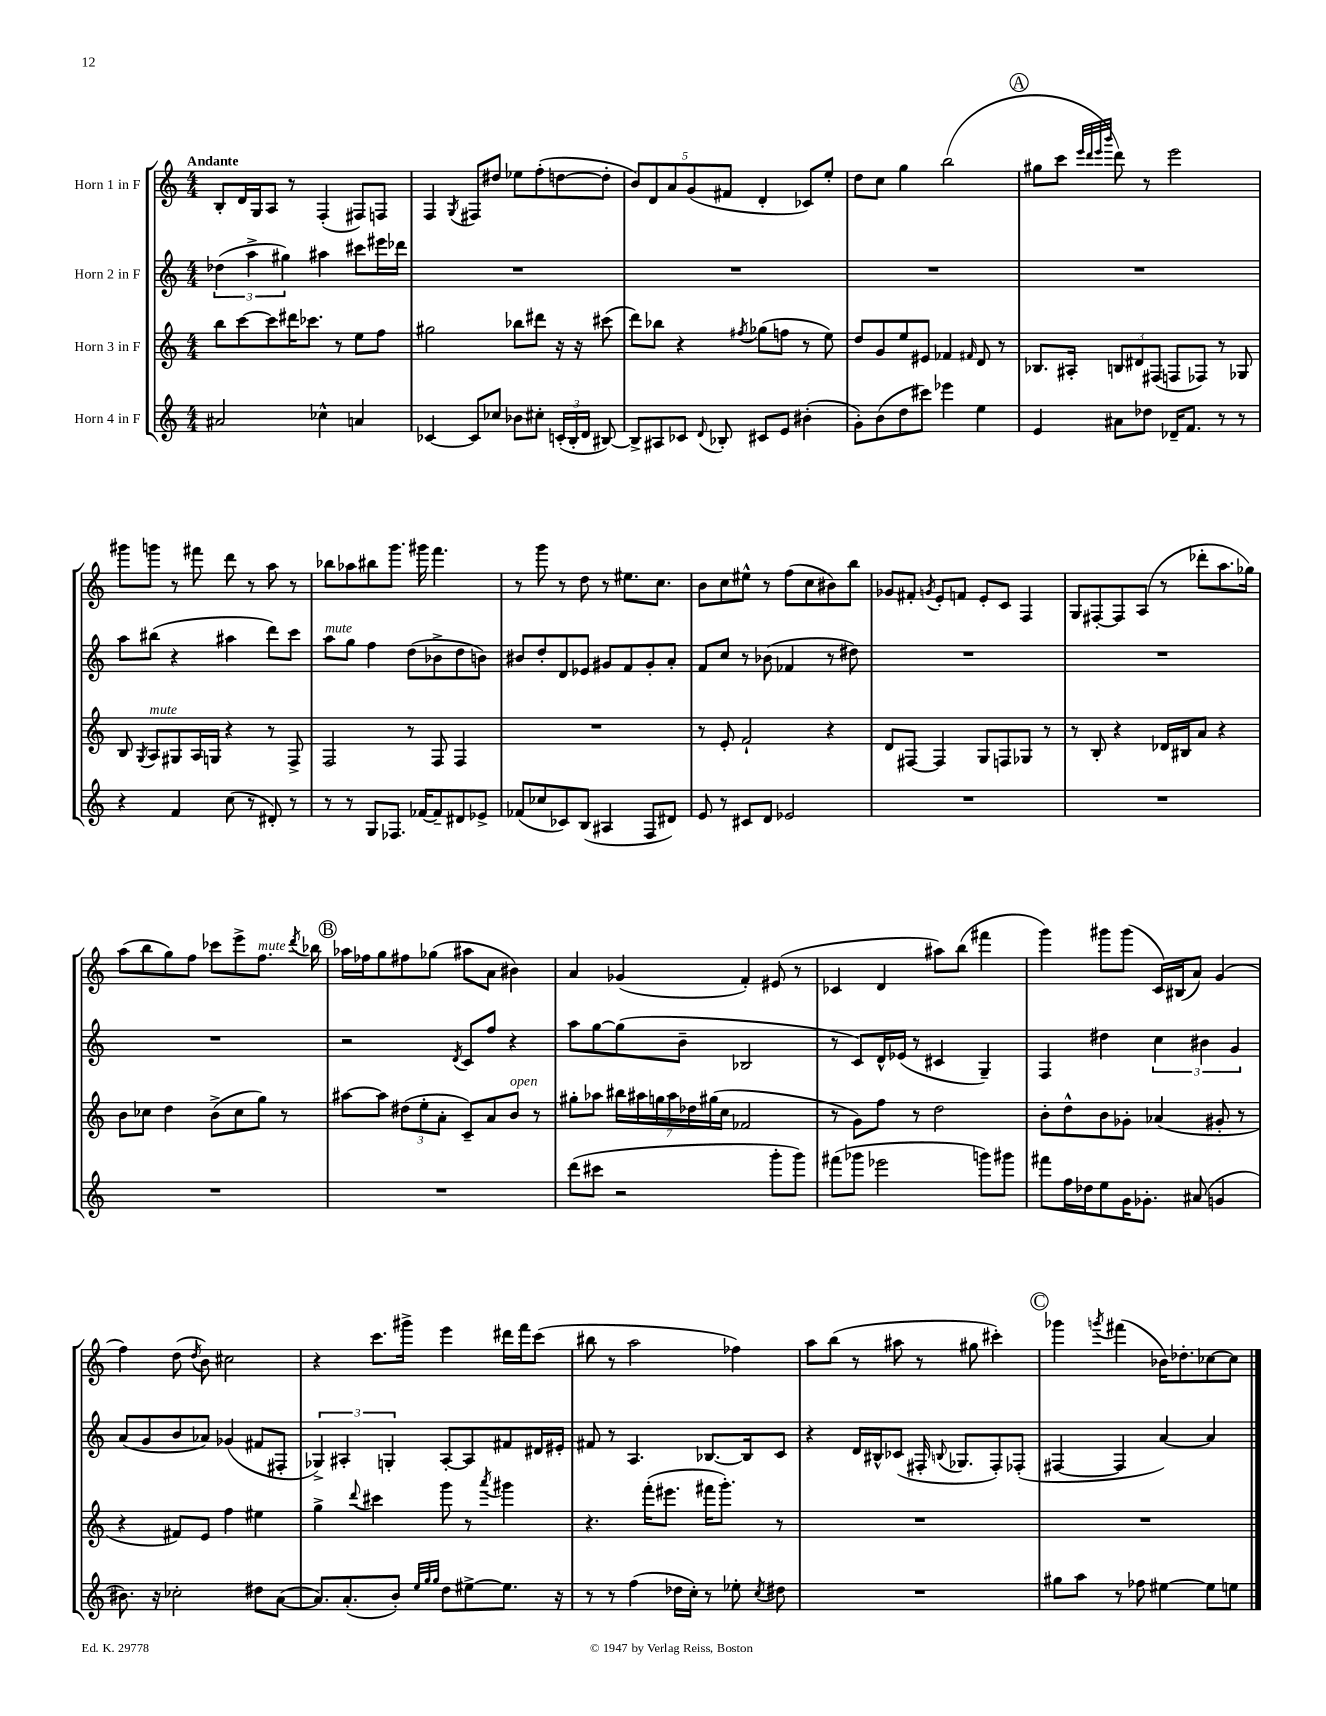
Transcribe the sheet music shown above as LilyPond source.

<<
\new StaffGroup <<
\new Staff = "s0" \with { instrumentName = "Horn 1 in F" } {
    \clef treble \key c \major \numericTimeSignature \time 4/4 \tempo "Andante"
    \autoBeamOff b8[-. d'16 g16 a8] r8 f4-.( fis8[) f8] |
    f4 \acciaccatura { g8 } fis8[ dis''8] ees''8[ f''8-.( d''8~ d''8]-. |
    \tuplet 5/4 { b'8[) d'8 a'8 g'8( fis'8] } d'4-. ces'8[) e''8]-. |
    d''8[ c''8] g''4 b''2( |
    \mark \markup { \circle "A" } gis''8[ c'''8] \grace { e'''32[ d'''32 e'''32 b'''32] } d'''8) r8 e'''2 |
    gis'''8[ g'''8] r8 fis'''8 d'''8 r8 a''8 r8 |
    bes''8[ aes''8 bis''8 g'''8.] gis'''16 f'''4. |
    r8 g'''8 r8 d''8 r8 eis''8.[ c''8.] |
    b'8[ c''8 eis''8]-^ r8 f''8[( c''8 bis'8) b''8] |
    ges'8[ fis'8]-. \acciaccatura { g'8 } e'8[-. f'8] e'8[-. c'8] f4 |
    g8[ fis8~-. fis8 a8]( r8 des'''8[-. a''8. ges''16]) |
    a''8[( b''8 g''8) f''8] ces'''8[ e'''8-> f''8.]^\markup { \italic "mute" } \acciaccatura { d'''8 } bes''16 |
    \mark \markup { \circle "B" } aes''16[ fes''16 g''8 fis''8 ges''8]( ais''8[ a'8] bis'4) |
    a'4 ges'4( f'4-.) eis'8( r8 |
    ces'4 d'4 ais''8[) b''8]( fis'''4 |
    g'''4) gis'''8[ gis'''8]( c'16[) bis16( a'8]) g'4( |
    f''4) d''8( \acciaccatura { d''8 } b'8) cis''2 |
    r4 c'''8.[ gis'''16]-> e'''4 dis'''16[ f'''16 c'''8]( |
    bis''8 r8 a''2 fes''4) |
    a''8[ b''8]( r8 ais''8 r8 gis''8 cis'''4-.) |
    \mark \markup { \circle "C" } ges'''4 \acciaccatura { g'''8 } fis'''4( bes'16[) des''8.-. ces''8~ ces''8] \bar "|." |
}
\new Staff = "s1" \with { instrumentName = "Horn 2 in F" } {
    \clef treble \key c \major \numericTimeSignature \time 4/4
    \autoBeamOff \tuplet 3/2 { des''4( a''4-> gis''4) } ais''4 cis'''8[ eis'''16 des'''16] |
    R1 |
    R1 |
    R1 |
    \mark \markup { \circle "A" } R1 |
    a''8[ bis''8]( r4 ais''4 d'''8[) c'''8] |
    a''8[^\markup { \italic "mute" } g''8] f''4 d''8[( bes'8-> d''8 b'8]) |
    bis'8[ d''8-. d'8 ees'8] gis'8[ f'8 gis'8-. a'8]-. |
    f'8[ c''8] r8 bes'8( fes'4 r8 dis''8) |
    R1 |
    R1 |
    R1 |
    \mark \markup { \circle "B" } r2 \acciaccatura { d'8 } c'8[ f''8] r4 |
    a''8[ g''8~ g''8( b'8]-- bes2 |
    r8 c'8[) d'16-^ ees'16]( r8 cis'4 g4--) |
    f4 dis''4 \tuplet 3/2 { c''4 bis'4 g'4 } |
    a'8[( g'8 b'8 aes'8]) ges'4( fis'8[ fis8]-. |
    \tuplet 3/2 { ges4->) ais4-. g4-. } ais8[~-. ais8 fis'8 dis'16 eis'16]-. |
    fis'8 r8 a4. bes8.[~ bes16 c'8] |
    r4 d'16[ bis16-^ ces'8]( fis16-. \appoggiatura { b8 } ges8.[ fis8-.) fes8]-.( |
    \mark \markup { \circle "C" } fis4~ fis4 a'4~) a'4 \bar "|." |
}
\new Staff = "s2" \with { instrumentName = "Horn 3 in F" } {
    \clef treble \key c \major \numericTimeSignature \time 4/4
    \autoBeamOff b''8[ c'''8~ c'''8 dis'''16 ces'''8.] r8 e''8[ f''8] |
    gis''2 bes''8[ dis'''8] r16 r16 cis'''8( |
    d'''8[) bes''8] r4 \acciaccatura { fis''8 } ges''8[( f''8] r8 e''8) |
    d''8[ g'8 e''8 eis'8] fes'4 \grace { fis'16 } d'8 r8 |
    \mark \markup { \circle "A" } bes8.[ ais16]-. \tuplet 3/2 { b8[ dis'8 fis8]( } f8[ fes8]) r8 ges8 |
    b8 \acciaccatura { g8 } a8[^\markup { \italic "mute" } gis8 a16 g16] r4 r8 f8-> |
    f2 r8 f8 f4 |
    R1 |
    r8 e'8-. f'2-! r4 |
    d'8[ fis8]~ fis4 g8[ f8 ges8] r8 |
    r8 b8-. r4 des'16[ bis16 a'8] r4 |
    b'8[ ces''8] d''4 b'8[->( ces''8 g''8]) r8 |
    \mark \markup { \circle "B" } ais''8[~ ais''8] \tuplet 3/2 { dis''8[( e''8-. a'8]-. } c'8[--) a'8 b'8]^\markup { \italic "open" } r8 |
    gis''8[-. aes''8] \tuplet 7/4 { bis''16[ ais''16 g''16 ais''16 des''16 gis''16( c''16] } fes'2 |
    r8 g'8[) f''8] r8 d''2 |
    b'8[-. d''8-^ b'8 ges'8]-. aes'4( gis'8-. r8 |
    r4 fis'8[) e'8] f''4 eis''4 |
    g''4-> \appoggiatura { d'''8 } cis'''4 g'''8 r8 \acciaccatura { a'''8 } gis'''4 |
    r4. f'''16[-.( eis'''8.] fis'''16[ g'''8.]-.) r8 |
    R1 |
    \mark \markup { \circle "C" } R1 \bar "|." |
}
\new Staff = "s3" \with { instrumentName = "Horn 4 in F" } {
    \clef treble \key c \major \numericTimeSignature \time 4/4
    \autoBeamOff ais'2 ces''4-^ a'4 |
    ces'4~ ces'8[ ces''8] bes'8[ cis''8]-. \tuplet 3/2 { c'16[-.( b16-. d'16] } bis8~) |
    bis8[-> ais8 ces'8] \appoggiatura { d'8 } bes8-. cis'8[ e'8] bis'4-.( |
    g'8[-.) b'8( d''8 cis'''8]) ees'''4 e''4 |
    \mark \markup { \circle "A" } e'4 ais'8[ des''8] des'16[-- f'8.] r8 r8 |
    r4 f'4 c''8( r8 dis'8-.) r8 |
    r8 r8 g8[ fes8.] fes'16[~ fes'8-- dis'8 ees'8]-> |
    fes'8[( ces''8 ces'8) b8]( ais4 f8[ dis'8]) |
    e'8 r8 cis'8[ d'8] ees'2 |
    R1 |
    R1 |
    R1 |
    \mark \markup { \circle "B" } R1 |
    d'''8[( cis'''8] r2 g'''8[-. g'''8]) |
    fis'''8[( ges'''8] ees'''2 g'''8[) gis'''8] |
    fis'''8[ f''16 des''16 e''8 g'16 ges'8.]-. ais'8( g'4 |
    bis'8.) r16 ces''2-. dis''8[ a'8]~( |
    a'8.[) a'8.-.( b'8]-.) \grace { e''32[ g''32 g''32] } d''8[ eis''8~-> eis''8.] r16 |
    r8 r8 f''4( des''16[ c''16]-.) r8 ees''8-. \acciaccatura { c''8 } dis''8 |
    R1 |
    \mark \markup { \circle "C" } gis''8[ a''8] r8 fes''8 eis''4~ eis''8[ e''8] \bar "|." |
}
>>
>>
\layout { \context { \Score \remove "Bar_number_engraver" } }
